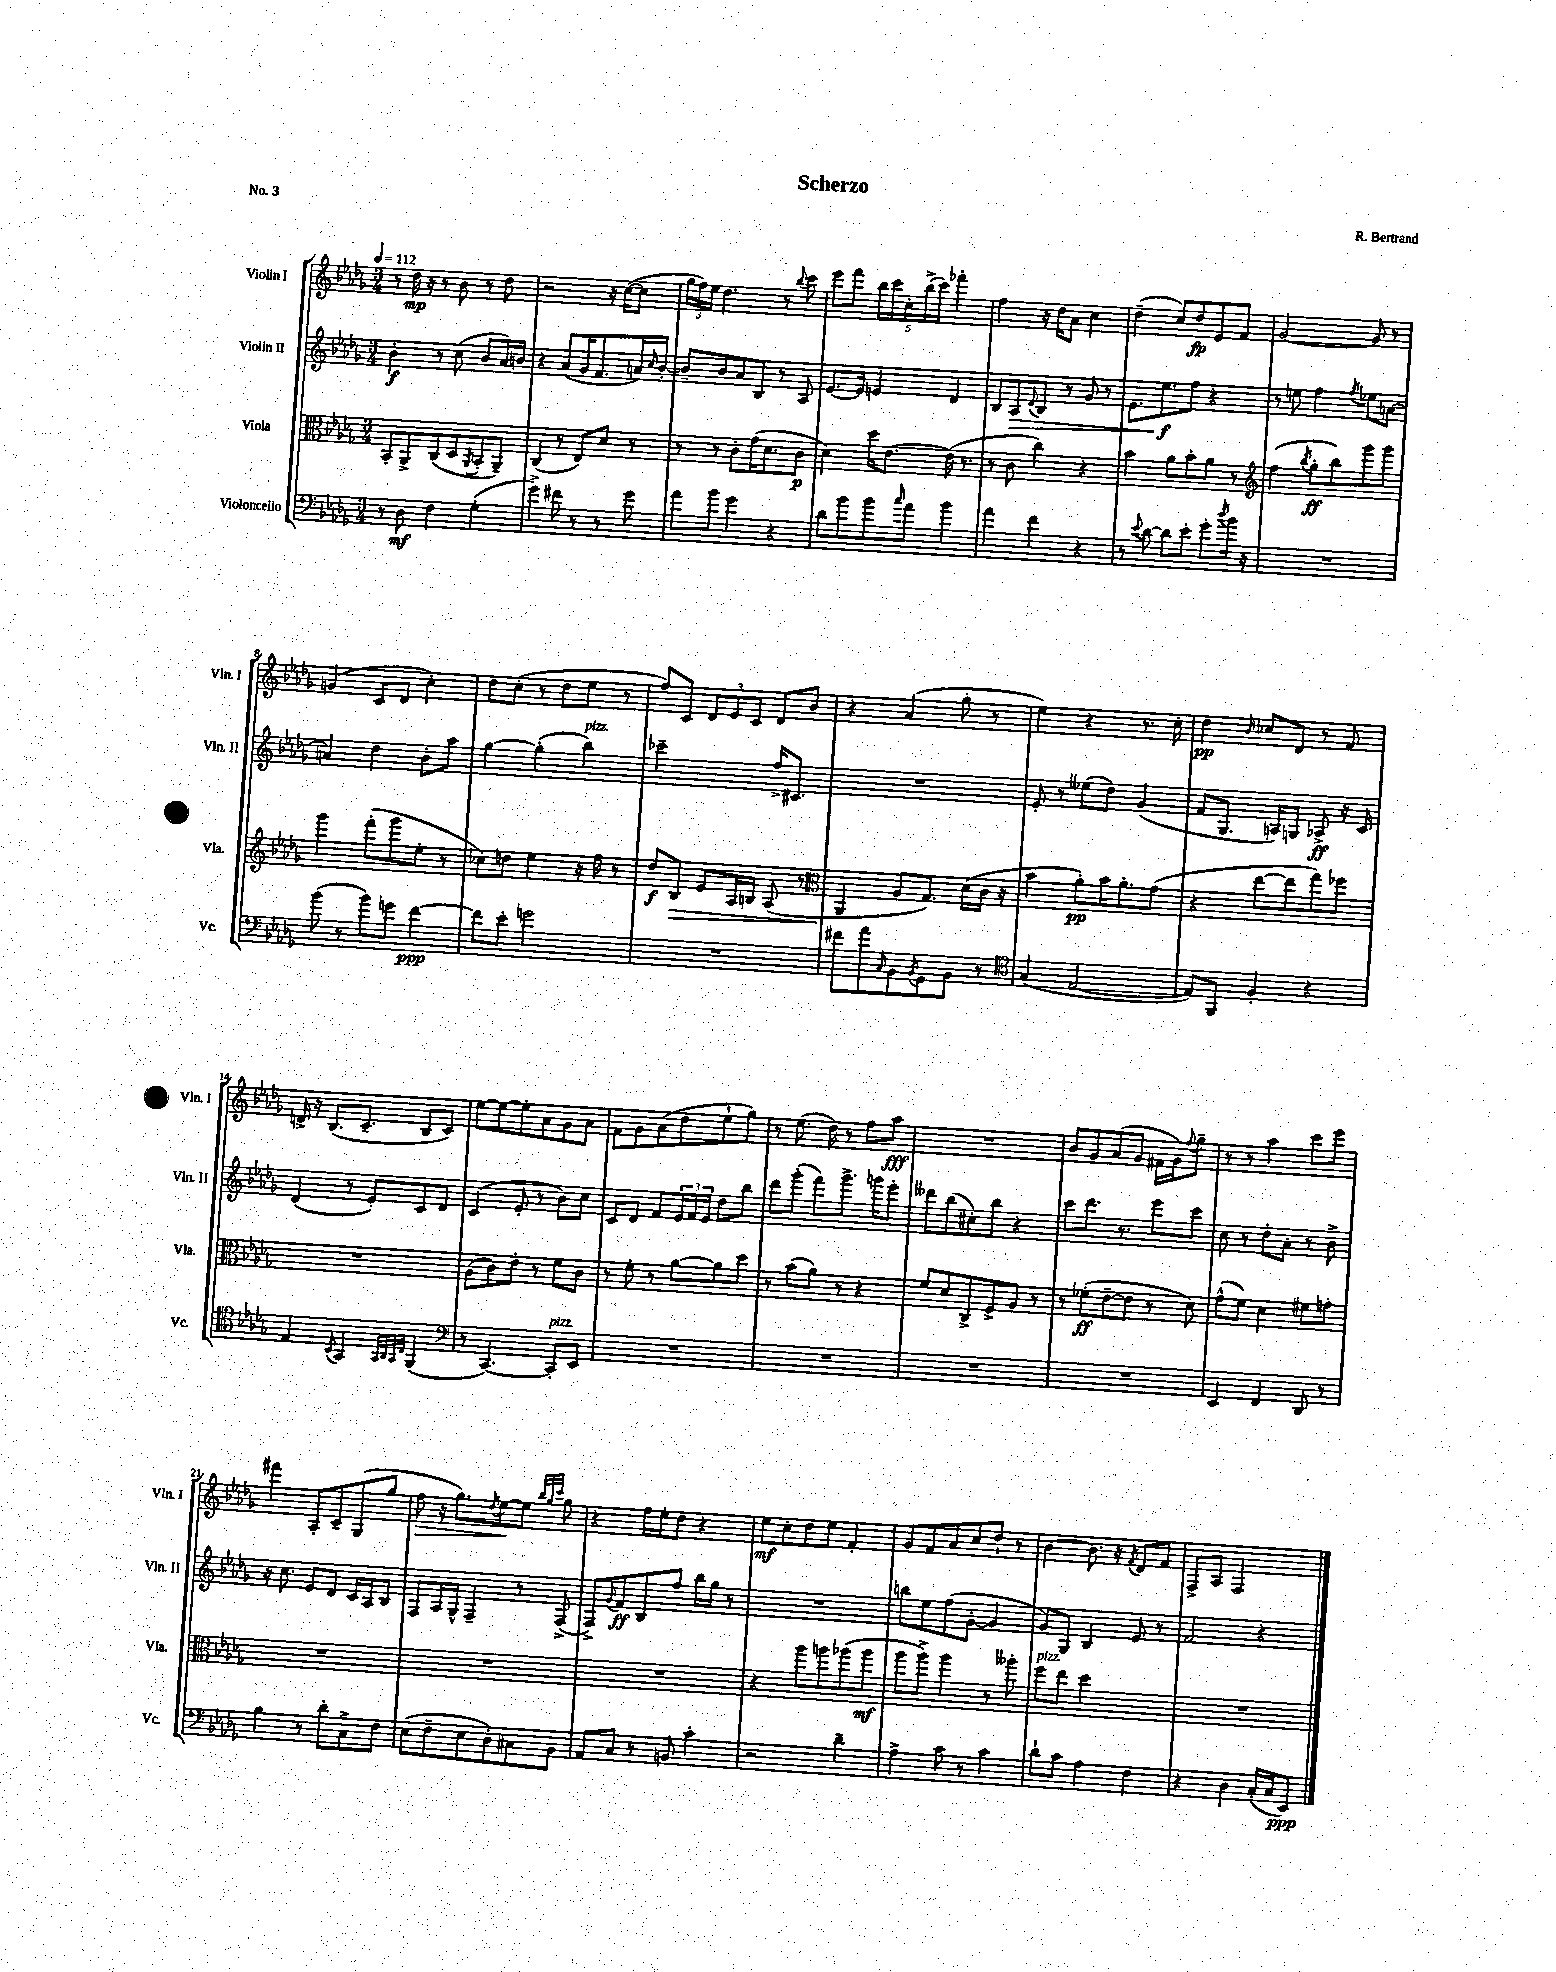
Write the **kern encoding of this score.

**kern	**dynam	**kern	**dynam	**kern	**dynam	**kern	**dynam
*part4	*part4	*part3	*part3	*part2	*part2	*part1	*part1
*staff4	*staff4	*staff3	*staff3	*staff2	*staff2	*staff1	*staff1
*I"Violoncello	*	*I"Viola	*	*I"Violin II	*	*I"Violin I	*
*I'Vc.	*	*I'Vla.	*	*I'Vln. II	*	*I'Vln. I	*
*clefF4	*	*clefC3	*	*clefG2	*	*clefG2	*
*k[b-e-a-d-g-]	*	*k[b-e-a-d-g-]	*	*k[b-e-a-d-g-]	*	*k[b-e-a-d-g-]	*
*M3/4	*	*M3/4	*	*M3/4	*	*M3/4	*
*MM112	*	*MM112	*	*MM112	*	*MM112	*
=1	=1	=1	=1	=1	=1	=1	=1
8r	.	8BB-'/L	.	4b-'\	f	8r	.
8D-\	mf	8AA-^/	.	.	.	16dd-\	mp
.	.	.	.	.	.	16r	.
4F\	.	(8C/	.	8r	.	8r	.
.	.	8D-/	.	(8cc\	.	8b-\	.
.	.	8qAA-/	.	.	.	.	.
(4G-'\	.	8BB-'/	.	8b-/L	.	8r	.
.	.	8AA-~/J)	.	16a-/L)	.	8dd-\	.
.	.	.	.	16bn/JJ	.	.	.
=2	=2	=2	=2	=2	=2	=2	=2
4g-^\)	.	(4C/	.	4r	.	2r	.
8f#X\	.	8r	.	(8a-/L	.	.	.
8r	.	8E-/L)	.	16g-/K	.	.	.
.	.	.	.	8.f/	.	.	.
8r	.	8d-/J	.	.	.	16r	.
.	.	.	.	.	.	([16cc\KL	.
8g-\	.	8r	.	16an/L)	.	8cc\J]	.
.	.	.	.	16qqcc/	.	.	.
.	.	.	.	[16b-'/JJ	.	.	.
=3	=3	=3	=3	=3	=3	=3	=3
8a-\L	.	8r	.	8b-~/L]	.	24gg-\LL	.
.	.	.	.	.	.	24ff\)	.
.	.	.	.	.	.	24ee-\JJ	.
8b-\J	.	8r	.	8b-/	.	4.dd-\	.
4g-\	.	8c'\L	.	8a-/	.	.	.
.	.	(16g-\K	.	8B-/J	.	.	.
.	.	8.d-\	.	.	.	.	.
4r	.	.	.	8r	.	8r	.
.	.	.	.	.	.	8qqbb-/	.
.	.	8c\J	p	8A-/	.	8ccc\	.
=4	=4	=4	=4	=4	=4	=4	=4
8d-\L	.	4d-\)	.	[8.e-/L	.	8eee-\L	.
8b-\	.	.	.	.	.	8fff\J	.
.	.	.	.	16e-/Jk]	.	.	.
8b-\	.	16dd-\KL	.	4en/	.	20bb-\LL	.
.	.	.	.	.	.	20ccc\	.
.	.	[8.e-\J	.	.	.	.	.
.	.	.	.	.	.	20cc'\	.
16qqcc/	.	.	.	.	.	.	.
8a-\J	.	.	.	.	.	.	.
.	.	.	.	.	.	(20bb-^\	.
.	.	.	.	.	.	20ccc\JJ)	.
4b-\	.	(16e-\]	.	4d-/	.	4fff-X'\	.
.	.	8.r	.	.	.	.	.
=5	=5	=5	=5	=5	=5	=5	=5
4a-\	.	8r	.	8B-/L	.	4ff\	.
!	!	!	!	!	!LO:HP:b	!	!
.	.	8c\	.	8A-/	>	.	.
.	.	.	.	8qqd-/	.	.	.
4f\	.	4cc\)	.	8B-/J	.	16r	.
.	.	.	.	.	.	16dd-\KL	.
.	.	.	.	8r	.	8a-\J	.
4r	.	4r	.	8g-/	.	4cc\	.
.	.	.	.	8r	.	.	.
=6	=6	=6	=6	=6	=6	=6	=6
8r	.	4b-\	.	8.e-\L	.	(4dd-~\	.
8qqe-/	.	.	.	.	.	.	.
[8d-\	.	.	.	.	.	.	.
.	.	.	.	8.ee-\	f	.	.
8d-\L]	.	8a-\L	.	.	.	8cc/L)	.
8e-'\J	.	8b-'\	.	8ff\J	]	8dd-/	fp
8g-'\L	.	8a-\J	.	4r	.	8e-/	.
8qdd-/	.	.	.	.	.	.	.
16b-\Jk	.	8r	.	.	.	8f/J	.
16r	.	.	.	.	.	.	.
=7	=7	=7	=7	=7	=7	=7	=7
*	*	*clefG2	*	*	*	*	*
2.r	.	(4ff\	.	8r	.	[2g-/	.
.	.	.	.	8een\	.	.	.
.	.	8qbb-/	.	.	.	.	.
.	.	8gg-'\L	ff	4ff\	.	.	.
.	.	8bb-\)	.	.	.	.	.
.	.	.	.	8qff/	.	.	.
.	.	8ggg-\	.	8ee-X\L	.	8g-/]	.
.	.	8ggg-\J	.	[8an\J	.	8r	.
!!LO:LB:g=z
=8	=8	=8	=8	=8	=8	=8	=8
(8b-\	.	4ggg-\	.	4an/]	.	(4gn/	.
8r	.	.	.	.	.	.	.
8b-\L)	.	(8fff'\L	.	4dd-\	.	8c/L	.
8gn\J	.	8ggg-\	.	.	.	8d-/J	.
[4f\	ppp	8ee-'\J	.	8b-'\L	.	4cc'\)	.
.	.	8r	.	8aa-\J	.	.	.
=9	=9	=9	=9	=9	=9	=9	=9
8f\L]	.	8cc-X\L)	.	[4gg-\	.	8dd-\L	.
8e-'\J	.	8ddn\J	.	.	.	(8cc'\J	.
2gn\	.	4ee-\	.	(4gg-'\]	.	8r	.
.	.	.	.	.	.	8dd-\L	.
!	!	!	!	!LO:TX:a:i:t=pizz.	!	!	!
.	.	16r	.	4bb-\)	.	8ee-\J	.
.	.	16ff\	.	.	.	.	.
.	.	8r	.	.	.	8r	.
=10	=10	=10	=10	=10	=10	=10	=10
2.r	.	8dd-/L	f	2ccc-X~\	.	8ff/L)	.
!	!	!	!LO:HP:b	!	!	!	!
.	.	8B-/J	>	.	.	8c/J	.
.	.	8e-/L	.	.	.	12d-/L	.
.	.	.	.	.	.	12e-/	.
.	.	16A-/L	.	.	.	.	.
.	.	.	.	.	.	12c/J	.
.	.	16Bn/JJ	.	.	.	.	.
.	.	(8A-/	.	16ff^/KL	.	8d-/L	.
.	.	.	.	8.c#X/J	.	.	.
.	.	8r	.	.	.	8b-/J	.
=11	=11	=11	=11	=11	=11	=11	=11
*	*	*clefC3	*	*	*	*	*
8f#X\L	.	4AA-/	.	2.r	.	4r	.
8a-\	.	.	.	.	.	.	.
16qqC/	.	.	.	.	.	.	.
8BB-\	.	8A-/L	]	.	.	(4a-/	.
8qBB-/	.	.	.	.	.	.	.
8GG-\	.	8.G-/J)	.	.	.	.	.
8BB-\J	.	.	.	.	.	8gg-'\	.
.	.	(16d-\LL	.	.	.	.	.
8r	.	16c\JJ	.	.	.	8r	.
.	.	16r	.	.	.	.	.
=12	=12	=12	=12	=12	=12	=12	=12
*clefC4	*	*	*	*	*	*	*
(4G-/	.	4b-\	.	8e-'/	.	4ee-\)	.
.	.	.	.	8r	.	.	.
[2E-/	.	8a-'\L)	pp	(8ee--X\L	.	4r	.
.	.	16b-\K	.	8dd-\J)	.	.	.
.	.	8.a-'\	.	.	.	.	.
.	.	.	.	(4g-/	.	8.r	.
.	.	(8g-\J	.	.	.	.	.
.	.	.	.	.	.	16cc'\	.
=13	=13	=13	=13	=13	=13	=13	=13
8E-/L])	.	4r	.	8f/L	.	4dd-\	pp
8FF/J	.	.	.	8.G-/J	.	.	.
.	.	.	.	.	.	16qqb-/	.
4F'/	.	[8ee-\L	.	.	.	8cc-X/L	.
.	.	.	.	16An/KL)	.	.	.
.	.	8ee-\]	.	8Gn/J	.	8d-/J	.
4r	.	8gg-\)	.	8A-X^/	ff	8r	.
.	.	8ff-X\J	.	16r	.	8f/	.
.	.	.	.	16c/	.	.	.
!!LO:LB:g=z
=14	=14	=14	=14	=14	=14	=14	=14
4E-/	.	2.r	.	(4d-/	.	16dn^/	.
.	.	.	.	.	.	16r	.
.	.	.	.	.	.	(8.B-/L	.
8qBB-/	.	.	.	.	.	.	.
4GG-/	.	.	.	8r	.	.	.
.	.	.	.	.	.	8.c~/J	.
.	.	.	.	8e-'/L)	.	.	.
32qqGG-/LLL	.	.	.	.	.	.	.
32qqAA-/	.	.	.	.	.	.	.
32qqGG-/	.	.	.	.	.	.	.
32qqC/JJJ	.	.	.	.	.	.	.
(4FF/	.	.	.	8c/	.	8B-/L	.
.	.	.	.	8d-/J	.	8c/J)	.
=15	=15	=15	=15	=15	=15	=15	=15
*clefF4	*	*	*	*	*	*	*
8r	.	(8A-\L	.	(4c/	.	[8ee-\L	.
[4.CC/)	.	8c\)	.	.	.	8ee-\_	.
.	.	8e-'\J	.	8e-'/	.	8ee-'\]	.
.	.	8r	.	8r	.	8a-\	.
!LO:TX:a:i:t=pizz.	!	!	!	!	!	!	!
8CC'/L]	.	8f\L	.	8b-\L)	.	8g-\	.
8EE-/J	.	8c\J	.	8cc\J	.	8a-\J	.
=16	=16	=16	=16	=16	=16	=16	=16
2.r	.	8r	.	8c/L	.	8f\L	.
.	.	8f'\	.	8d-/J	.	8g-\	.
.	.	8r	.	8f/L	.	(8a-\	.
.	.	[8a-\L	.	24e-/L	.	8dd-\	.
.	.	.	.	24f/	.	.	.
.	.	.	.	24e-/JJ	.	.	.
.	.	8a-\]	.	8dd-\L	.	8ee-`\	.
.	.	8dd-\J	.	8bb-\J	.	8gg-\J)	.
=17	=17	=17	=17	=17	=17	=17	=17
2.r	.	8r	.	8ddd-\L	.	8r	.
.	.	(8b-\L	.	(8ggg-'\J	.	(8.ee-\	.
.	.	8a-\J)	.	8fff\L)	.	.	.
.	.	.	.	.	.	16dd-\)	.
.	.	8r	.	8.ggg-^\J	.	8r	.
.	.	4r	.	.	.	8ff\L	.
.	.	.	.	16gggn\KL	.	.	.
.	.	.	.	8eee-'\J	.	8aa-\J	fff
=18	=18	=18	=18	=18	=18	=18	=18
2.r	.	8f/L	.	8ddd--X\L	.	2.r	.
.	.	8d-/	.	(8bb-\	.	.	.
.	.	8C^/	.	8cc#X'\)	.	.	.
.	.	8F^/	.	8bb-\J	.	.	.
.	.	8A-/J	.	4r	.	.	.
.	.	8r	.	.	.	.	.
=19	=19	=19	=19	=19	=19	=19	=19
2.r	.	8r	.	8ccc\L	.	8b-/L	.
.	.	(8f-X'\L	ff	8.ddd-\J	.	8g-/	.
.	.	[8e-~\	.	.	.	(8a-/	.
.	.	.	.	8.r	.	.	.
.	.	8e-\J]	.	.	.	8g-/J	.
.	.	8r	.	8eee-\L	.	16f#X\LL	.
.	.	.	.	.	.	16g-\J)	.
.	.	.	.	.	.	8qqff/	.
.	.	8d-\)	.	8ccc\J	.	8gg-~\J	.
=20	=20	=20	=20	=20	=20	=20	=20
4EE-/	.	(8g-^^\L	.	8cc\	.	8r	.
.	.	8f\J)	.	8r	.	8r	.
4FF/	.	4d-\	.	8dd-'\L	.	4aa-\	.
.	.	.	.	8a-'\J	.	.	.
8DD-/	.	8f#X\L	.	8r	.	8ccc\L	.
8r	.	8gn'\J	.	8b-^\	.	8eee-\J	.
!!LO:LB:g=z
=21	=21	=21	=21	=21	=21	=21	=21
4B-\	.	2.r	.	16r	.	4fff#X\	.
.	.	.	.	8.cc\	.	.	.
8r	.	.	.	8e-/L	.	8A-'/L	.
8d-'\L	.	.	.	8d-/J	.	8c~/	.
8C^\	.	.	.	16c/LL	.	(8G-/	.
.	.	.	.	16A-/J	.	.	.
8F\J	.	.	.	8B-/J	.	8gg-/J	.
=22	=22	=22	=22	=22	=22	=22	=22
!	!	!	!	!	!	!	!LO:HP:b
(8E-\L	.	2.r	.	8F/L	.	8ff\	>
8F~\	.	.	.	16A-/L	.	16r	.
.	.	.	.	16G-^^/JJ	.	8.gg-\L)	.
8E-\	.	.	.	4F~/	.	.	.
.	.	.	.	.	.	8qdd-/	.
8D-'\)	.	.	.	.	.	[8ee-\	.
8C#X\	.	.	.	8r	.	8ee-\J]	]
.	.	.	.	.	.	32qqbb-/LLL	.
.	.	.	.	.	.	32qqgg-/	.
.	.	.	.	.	.	32qqccc/JJJ	.
8BB-\J	.	.	.	(8F^/	.	8gg-\	.
=23	=23	=23	=23	=23	=23	=23	=23
8AA-/L	.	2.r	.	8F^/L)	.	4r	.
.	.	.	.	8qqg-/	.	.	.
8C/J	.	.	.	8f/	ff	.	.
8r	.	.	.	8B-/	.	16ff\LL	.
.	.	.	.	.	.	16ee-'\J	.
8BBn/	.	.	.	8ff/J	.	8dd-\J	.
4c'\	.	.	.	16bb-\LL	.	4r	.
.	.	.	.	16gg-\JJ	.	.	.
.	.	.	.	8r	.	.	.
=24	=24	=24	=24	=24	=24	=24	=24
2r	.	4r	.	2.r	.	8ee-\L	mf
.	.	.	.	.	.	8cc'\	.
.	.	8aa-\L	.	.	.	8dd-\	.
.	.	8aan\	.	.	.	8ee-\J	.
4d-~\	.	(8aa-X\	.	.	.	4f'/	.
.	.	8aa-\J	mf	.	.	.	.
=25	=25	=25	=25	=25	=25	=25	=25
4A-^\	.	8aa-\L	.	8bbn\L	.	8g-/L	.
.	.	8aa-^\J)	.	8ee-\	.	8f/	.
8c\	.	4aa-\	.	(8ff\	.	8a-/	.
8r	.	.	.	[8g-'\J	.	8cc/	.
4c\	.	8r	.	4g-/]	.	8dd-`/J	.
.	.	8aa--X'\	.	.	.	8r	.
=26	=26	=26	=26	=26	=26	=26	=26
!	!	!LO:TX:a:i:t=pizz.	!	!	!	!	!
8d-`\L	.	8ff\L	.	8g-/L)	.	[4b-\	.
8c\J	.	8ee-\J	.	8G-/J	.	.	.
4A-\	.	2dd-\	.	4B-/	.	8.b-\]	.
.	.	.	.	.	.	16r	.
.	.	.	.	.	.	8qf/	.
4F\	.	.	.	8e-/	.	8d-/L	.
.	.	.	.	8r	.	8f/J	.
=27	=27	=27	=27	=27	=27	=27	=27
4r	.	2.r	.	2f/	.	8F^/L	.
.	.	.	.	.	.	8A-/J	.
4D-\	.	.	.	.	.	2F/	.
(16C'/LL	.	.	.	4r	.	.	.
16C/J	.	.	.	.	.	.	.
8EE-/J)	ppp	.	.	.	.	.	.
==	==	==	==	==	==	==	==
*-	*-	*-	*-	*-	*-	*-	*-
